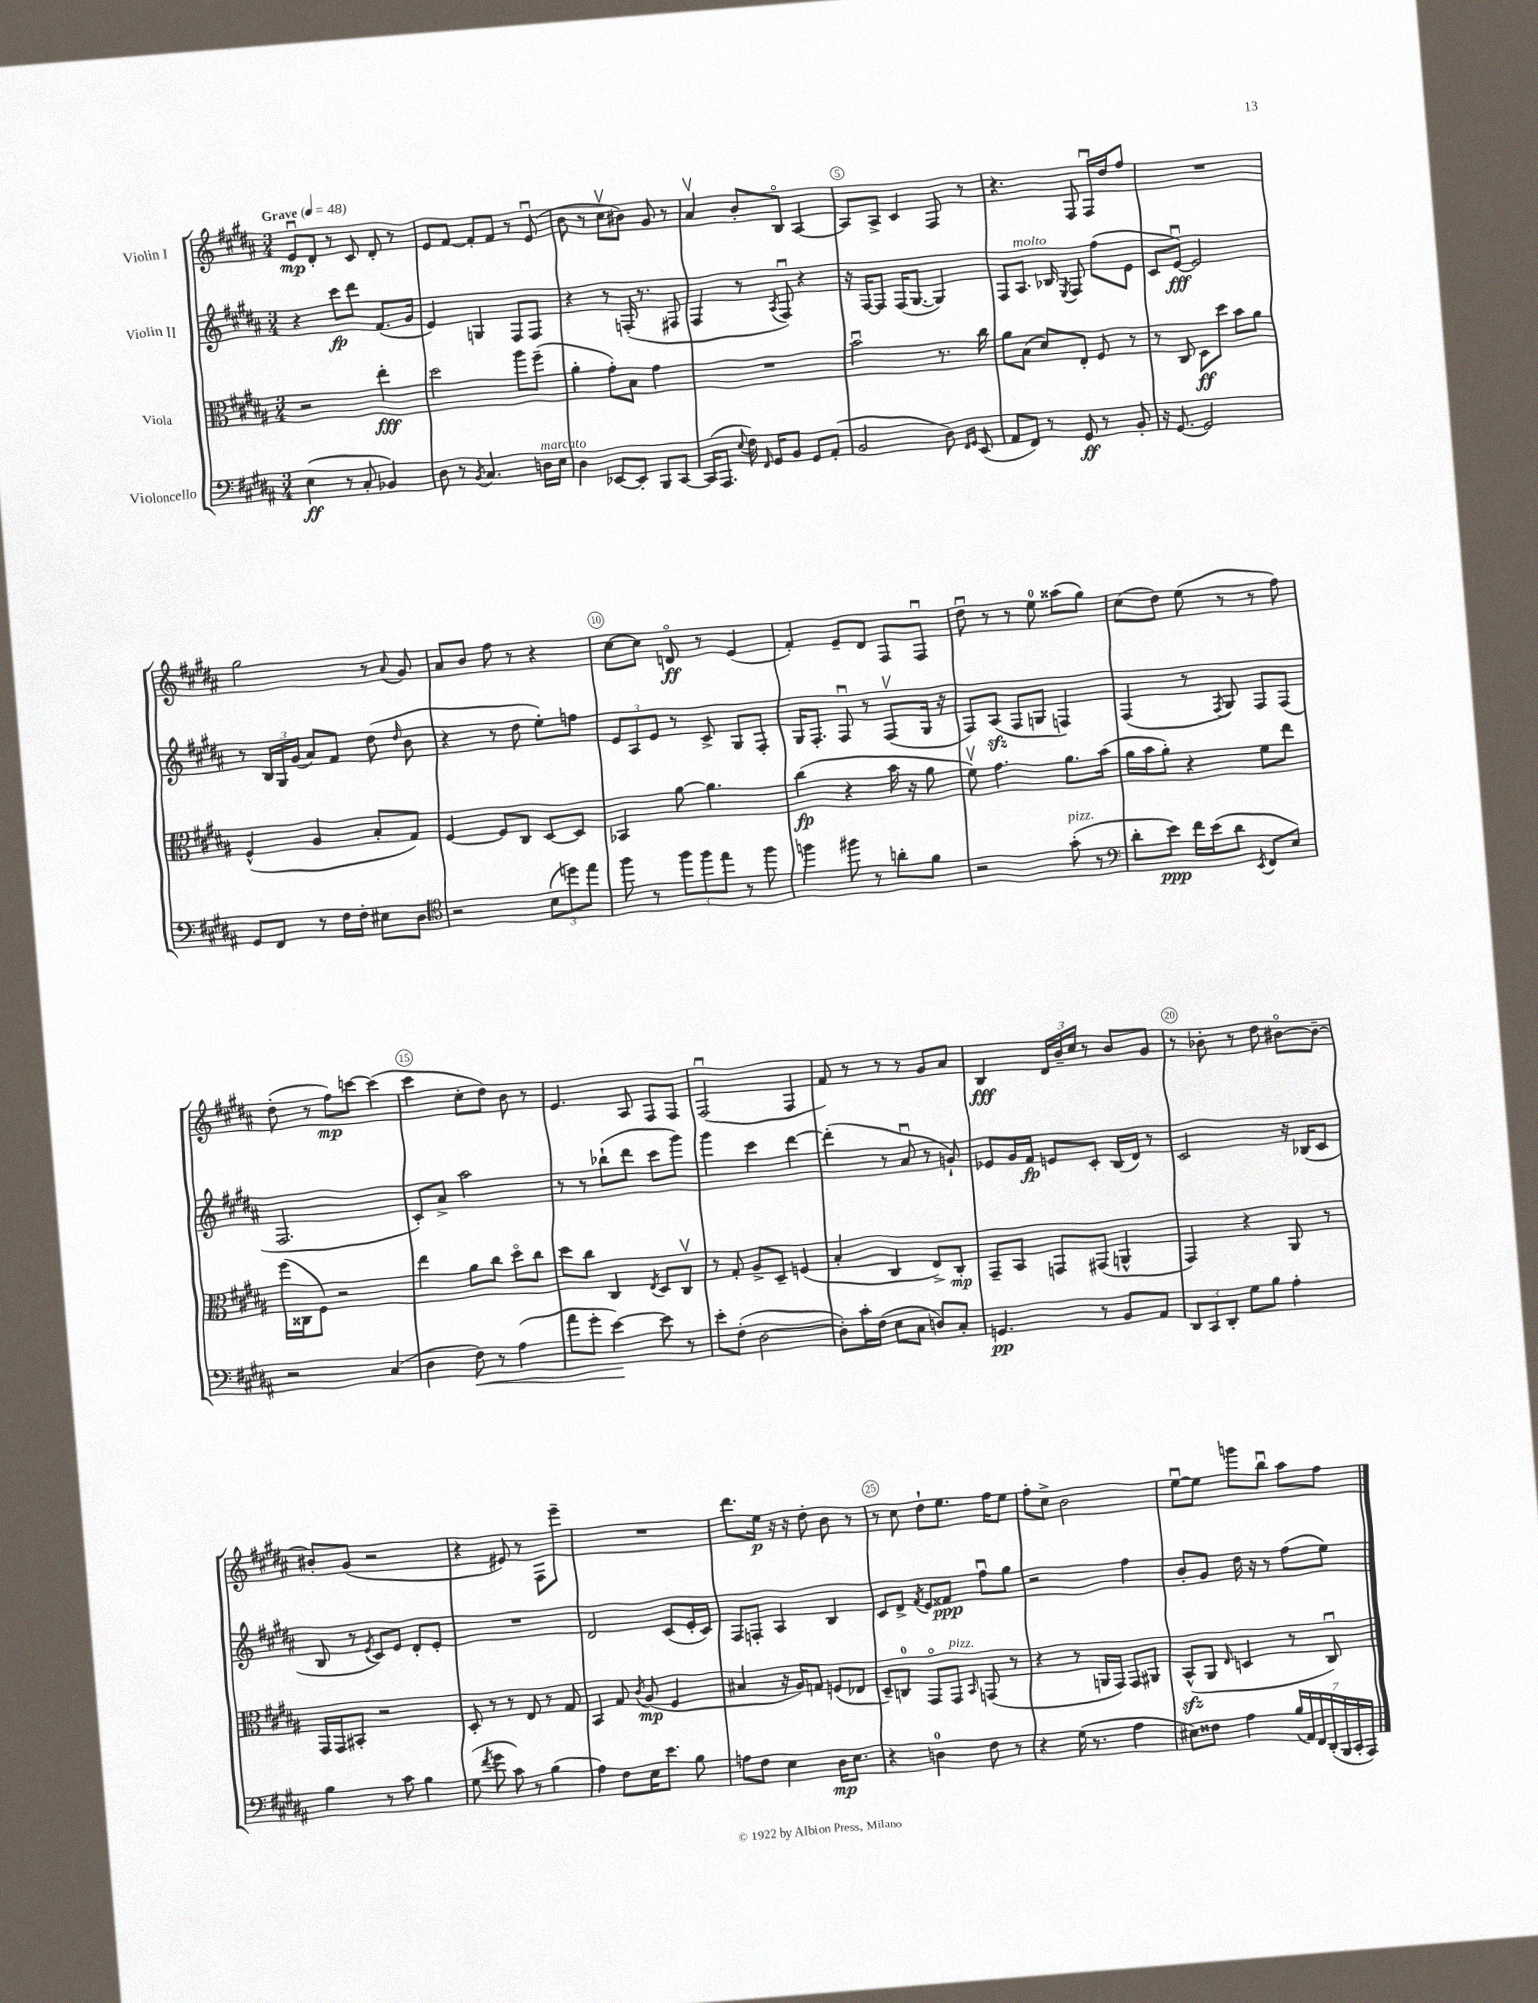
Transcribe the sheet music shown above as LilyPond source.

<<
\new StaffGroup <<
\new Staff = "s0" \with { instrumentName = "Violin I" } {
    \clef treble \key b \major \numericTimeSignature \time 3/4 \tempo "Grave" 4 = 48
    \autoBeamOff e'8[\downbow\mp dis'8]-. r8 cis'8 dis'8-. r8 |
    e'8[ fis'8]~ fis'8[-. fis'8] r8 e'8\downbow( |
    b'8 r8 cis''8[\upbow bis'8]) gis'8 r8 |
    ais'4\upbow b'8[-. b8]\flageolet ais4~ |
    ais8[ ais8]-> cis'4 fis8 r8 |
    r4. fis8 fis16[\downbow dis''16 fis''8] |
    R2. |
    gis''2 r8 \appoggiatura { ais'8 } gis'8 |
    ais'8[ b'8] fis''8 r8 r4 |
    cis''8[~ cis''8] d'8\flageolet\ff r8 e'4( |
    fis'4-.) e'8[-- dis'8] fis8[ fis8]\downbow |
    dis''8\downbow r8 r8 e''8-0 aisis''8[( gis''8]) |
    cis''8[( dis''8]) e''8( r8 r8 fis''8) |
    dis''8-.( r8 fis''8[\mp) c'''8]~ c'''4( |
    cis'''4 cis''8[-. dis''8]) b'8 r8 |
    e'4. ais8 fis8[ fis8] |
    fis2\downbow( fis4 |
    fis'8) r8 r8 r8 gis'8[ ais'8] |
    b4\fff \tuplet 3/2 { dis'16[ b'16-- cis''16] } r8 b'8[ gis'8] |
    r8 bes'8-. r8 dis''8 bis'8[~\flageolet bis'8]~-- |
    bis'8[-. gis'8]( r2 |
    r4 eis'8) r8 fis8[ e'''8]-- |
    R2. |
    dis'''8.[ e''16]\p r16 r16 dis''8-. b'8 r8 |
    r8 cis''8 dis''8[-! e''8.] fis''16[ e''8] |
    fis''8[-. cis''8]-> b'2 |
    e''8[~\downbow e''8] g'''8[ b''8]\downbow ais''8[ fis''8] \bar "|." |
}
\new Staff = "s1" \with { instrumentName = "Violin II" } {
    \clef treble \key b \major \numericTimeSignature \time 3/4
    \autoBeamOff r4 cis'''8[\fp dis'''8] fis'8.[( gis'16] |
    e'4) g4 fis8[ fis8] |
    r4 r8 f16-.( r8. fis8 |
    fis4 r8 \acciaccatura { ais8 } fis8\downbow) r4 |
    r16 fis16[~ fis8] fis16[( gis8.]~ gis4) |
    fis8[ ais8.]^\markup { \italic "molto" } bes16 \acciaccatura { e8 } fis8 fis''8[( e'8] |
    cis'8[ e'8]~\downbow\fff) e'2 |
    r8 \tuplet 3/2 { b16[ gis16 gis'16]( } ais'8[) fis'8] dis''8( \grace { dis''16 } b'8 |
    r4 r8 dis''8 e''8[-.) f''8] |
    \tuplet 3/2 { e'8[ ais8 e'8] } r8 cis'8-> gis8[ fis8]-. |
    gis16[ fis8.]-. fis8\downbow r8 fis8[\upbow( gis16] r16 |
    fis8[) ais8]\sfz( fis8[ g8] f4) |
    fis4( r8 \acciaccatura { fis8 } gis8) fis8[ fis8]( |
    fis2. |
    cis'8[-.) ais'8]-> ais''2 |
    r8 r8 bes''8[-!( dis'''8] cis'''8[ gis'''8]) |
    gis'''4 cis'''4 dis'''4~ |
    dis'''4-.( r8 ais'8\downbow r8 g'8-!) |
    ees'8[ gis'16 fis'16]\fp e'8[ cis'8]-. b16[( dis'16]) r8 |
    cis'2 r16 bes16[( cis'8] |
    b8 r8 \acciaccatura { e'8 } cis'8[) e'8] dis'8[-. e'8]-. |
    R2. |
    dis'2 cis'8[( e'16-. cis'16]) |
    fis8[ f8]-. ais4 b4 |
    cis'8[ dis'8]-> \acciaccatura { fis'8 } e'8[ fisis'8]\ppp fis''8[\downbow gis''8] |
    r2 fis''4 |
    b'8[-. gis'8] dis''16 r16 r8 fis''8[( e''8]) \bar "|." |
}
\new Staff = "s2" \with { instrumentName = "Viola" } {
    \clef alto \key b \major \numericTimeSignature \time 3/4
    \autoBeamOff r2 e''4-.\fff |
    dis''2 ais''8[ fis''8]--( |
    ais'4-. gis'8[-.) b8] gis'4 |
    R2. |
    b'2\downbow r8. cis''16 |
    ais'8[ b8]( dis'8[) e8]-. fis8 r8 |
    r8 cis8 dis8[\ff dis''8] b'8[ ais'8] |
    fis4-^( ais4 b8[-. gis8]) |
    fis4~ fis8[ cis8] dis8[~ dis8] |
    bes,4 ais'8~ ais'4. |
    cis''4\fp( r4 b'16 r16 ais'8 |
    fis'8\upbow) gis'4. ais'8.[ b'16]( |
    ais'16[ b'16 ais'8]-.) r4 fis'8[ e''8] |
    fis''16[( cisis16 fis8]) r2 |
    e''4 ais'8[ cis''8] dis''8[\flageolet cis''8] |
    dis''8[ cis''8] cis4 \acciaccatura { e8 } dis8[ cis8]\upbow |
    r8 gis8-. ais8[-> dis8]-- f4( |
    b4-. cis4 e8[->) cis8]-.\mp |
    gis,8[-- b,8] g,8[ gis,8]( a,4-^ |
    gis,4) r4 ais,8 r8 |
    gis,16[ gis,16 bis,8]-. r2 |
    dis8-. r8 r8 e8 r8 gis8 |
    b,4 gis8 \acciaccatura { cis'8 } ais8\mp( fis4 |
    bis4 r16 ais16[) g8] f8[( ees8] |
    dis8[--) c8]-0 gis,8[\flageolet gis,8]^\markup { \italic "pizz." } \grace { b,16 } g,8( r8 |
    r4 r8 a,16[ gis,16]) gis,8[ ais,8] |
    b,8[-^\sfz( ais,8] \grace { e16 } d4 r8 cis8\downbow) \bar "|." |
}
\new Staff = "s3" \with { instrumentName = "Violoncello" } {
    \clef bass \key b \major \numericTimeSignature \time 3/4
    \autoBeamOff e4\ff( r8 cis8-. bes,4) |
    dis8 r8 \acciaccatura { b,8 } cis4. d16[^\markup { \italic "marcato" } e16] |
    dis4 ees,8[~ ees,8]-. b,,8[ cis,8]~ |
    cis,16[( ais,,8.] \appoggiatura { e8 } fis16) \grace { fis,16 } gis,16[ b,8] gis,8[ ais,8]-.( |
    b,2 dis8) \grace { fis,16[ gis,16] } e,8( |
    ais,8[ fis,8]) r8 gis,8\ff r8 b,8-. |
    r16 gis,8.~ gis,2 |
    gis,8[ fis,8] r8 fis16[ fis16]-. eis8[ dis8] |
    \clef tenor r2 \tuplet 3/2 { b8[( d''8) e''8] } |
    fis''8 r8 \tuplet 3/2 { fis''8[ fis''8 e''8] } r8 fis''8 |
    f''4 fis''8 r8 a'8[-. fis'8] |
    r2 gis'8-.^\markup { \italic "pizz." }( r8 |
    \clef bass dis'8[-. e'8]\ppp) fis'16[ e'16( dis'8] \acciaccatura { e,8 } fis,8[ e8]) |
    r2 cis4( |
    dis4 fis8\<) r8 ais4( |
    ais'8[ gis'8]-. e'4~\!) e'8 r8 |
    e'8[-. fis8]-.( dis2~ |
    dis8[-.) cis'16-. fis16]( e8[ cis8] d8[) cis8]-. |
    g,4.\pp r8 b,8[ ais,8] |
    \tuplet 3/2 { dis,8[ cis,8 dis,8]-. } gis8[ b8] ais4-. |
    b4 r8 cis'8 b4 |
    gis8( \acciaccatura { fis'8 } gis'8 cis'8) r8 b4( |
    ais4) fis8[ e16 e'8.] b8 |
    a8[ fis8] e4 dis16[\mp e8.] |
    r4 d4-0 fis8 r8 |
    r4 gis16( r8. ais4 |
    eis8[) fisis8] ais4 \tuplet 7/4 { b16[( ais,16) fis,16 dis,16-.( b,,16 cis,16-. ais,,16]) } \bar "|." |
}
>>
>>
\layout { \context { \Score \override BarNumber.break-visibility = ##(#f #t #t) barNumberVisibility = #(every-nth-bar-number-visible 5) \override BarNumber.stencil = #(make-stencil-circler 0.1 0.3 ly:text-interface::print) } }
